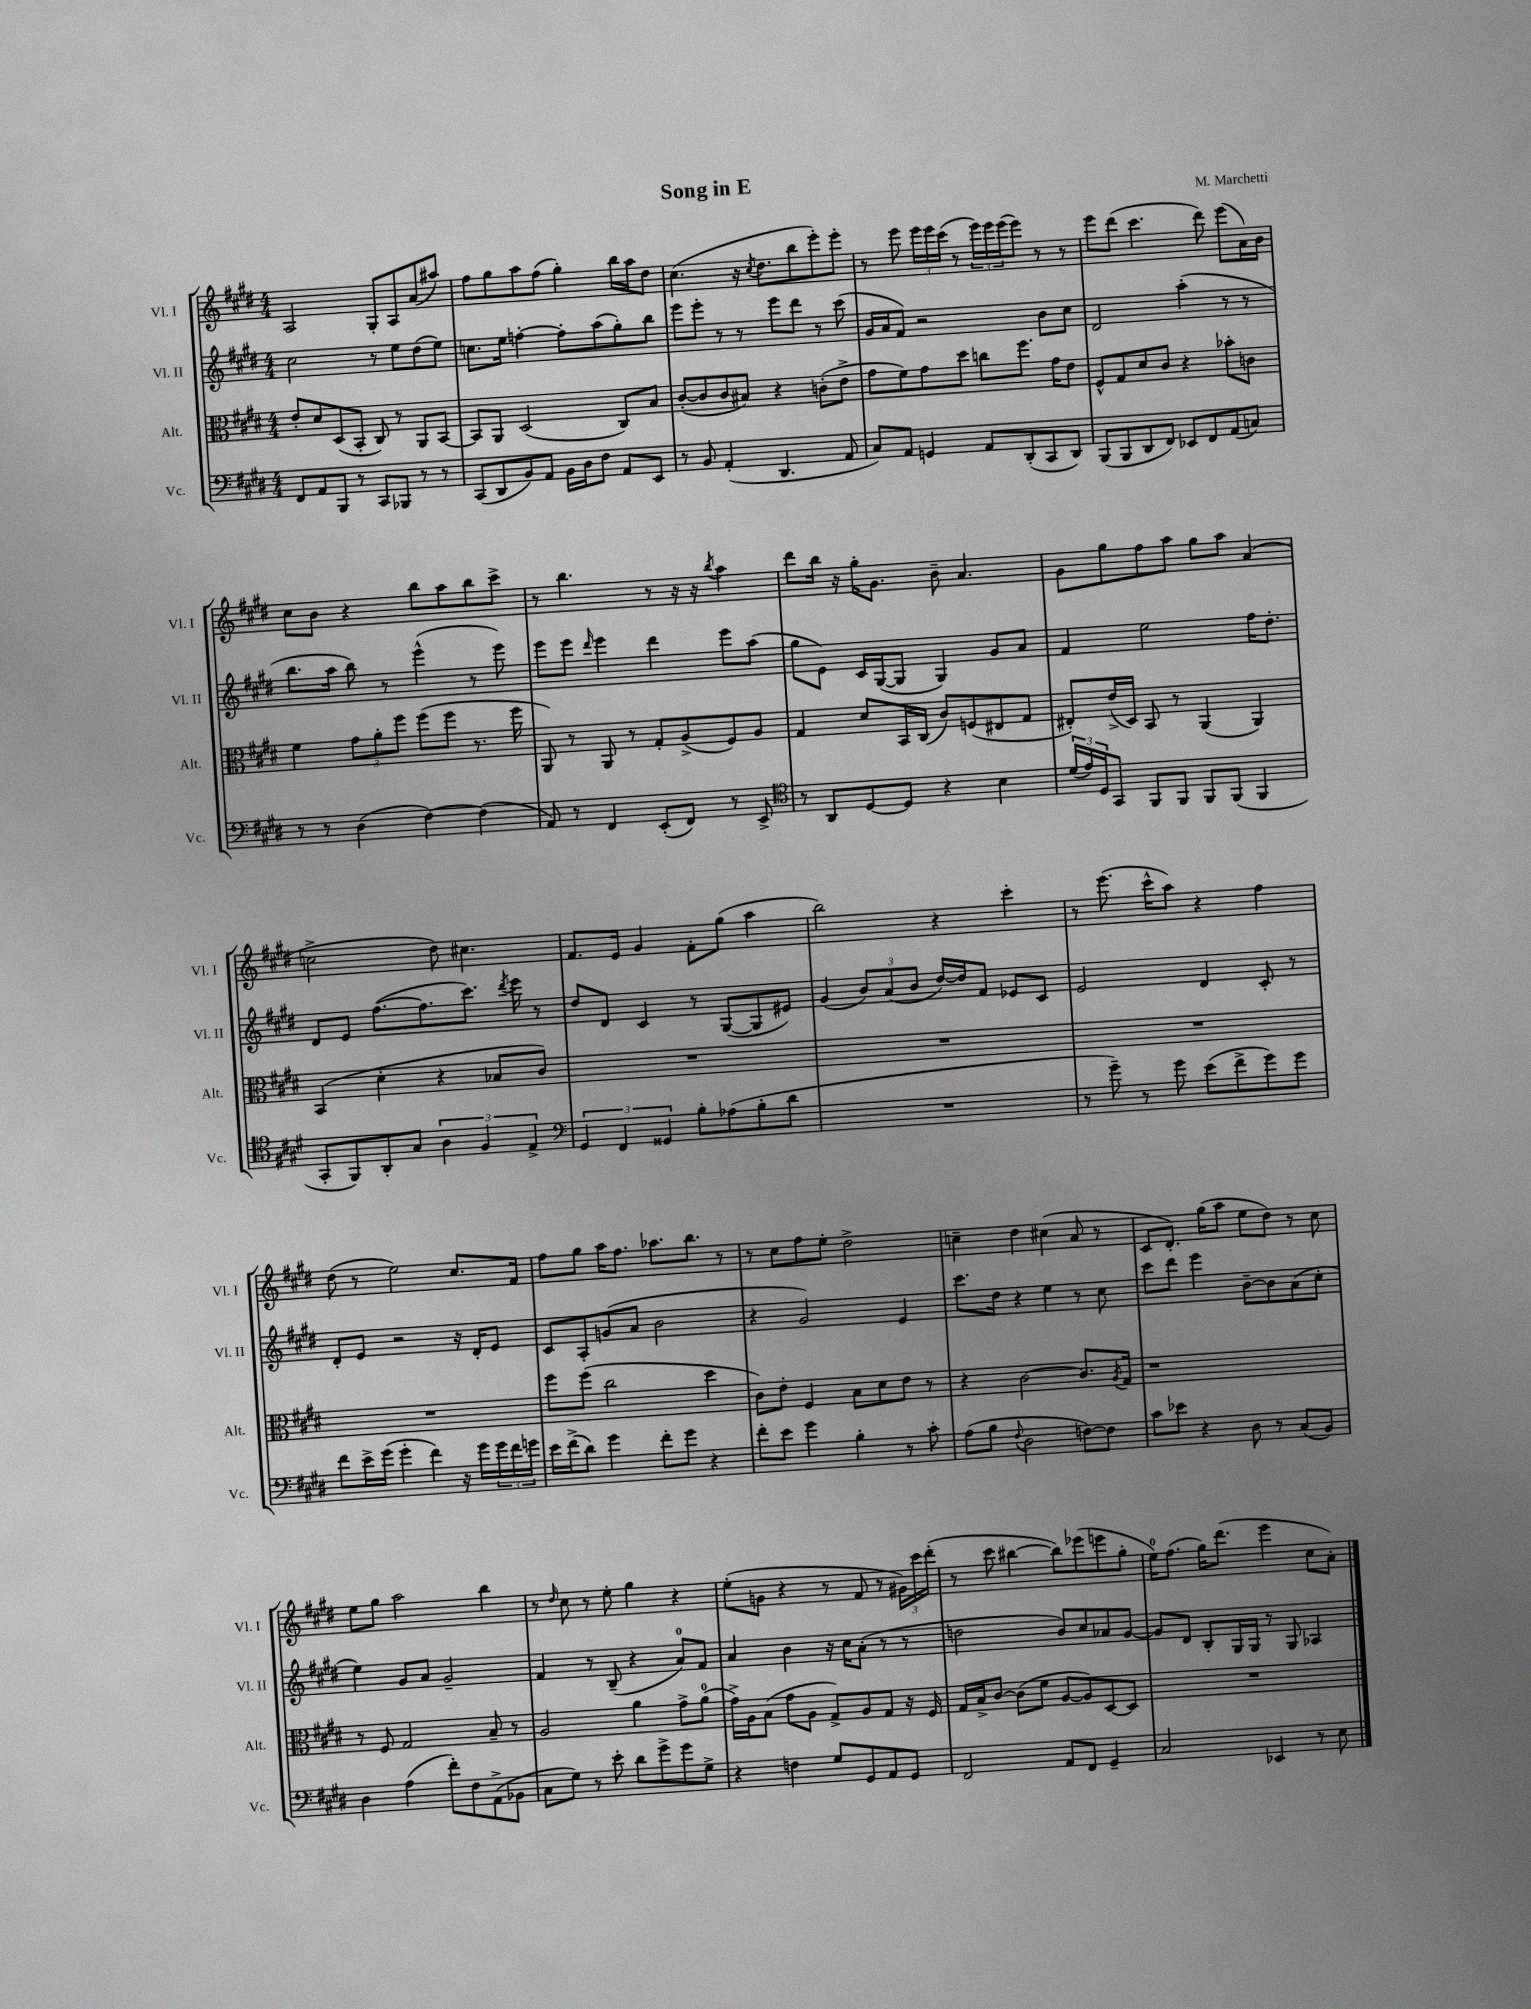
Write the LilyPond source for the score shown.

\header { title = "Song in E" composer = "M. Marchetti" }
<<
\new StaffGroup <<
\new Staff = "s0" \with { instrumentName = "Vl. I" shortInstrumentName = "Vl. I" } {
    \clef treble \key e \major \numericTimeSignature \time 4/4
    a2 gis8-. a8 a'8( ais''8) |
    fis''8 gis''8 a''8 fis''8( gis''4-.) b''16 a''16 dis''8 |
    cis''4.( r16 \acciaccatura { cis''8 } dis''8. b''8 e'''8-.) e'''8-. |
    r8 e'''8 \tuplet 3/2 { e'''16 e'''16 cis'''16( } r8 \tuplet 3/2 { e'''16) e'''16 e'''16( } e'''8) r8 r8 |
    e'''8 dis'''8( cis'''4. dis'''8) e'''8( a'16) b'16 |
    cis''8 b'8 r4 b''8 a''8 b''8 cis'''8-> |
    r8 b''4. r8 r16 r16 \acciaccatura { b''8 } a''4 |
    dis'''8 b''16 r16 gis''16-. gis'8. b'8-- a'4. |
    gis'8 gis''8 fis''8 a''8 gis''8 a''8 a'4( |
    c''2-> dis''8) cis''4. |
    fis'8. e'16 gis'4 fis'8-. gis''8( a''4 |
    b''2) r4 cis'''4-. |
    r8 e'''8.( cis'''16-^ a''8) r4 fis''4 |
    dis''8( r8 e''2) cis''8. fis'16 |
    fis''8 gis''8 a''16 fis''8. aes''8. b''8. r8 |
    r8 cis''8 fis''8 e''8-. dis''2-> |
    c''4-- dis''4 cis''4( a'8 r8 |
    cis'8 dis'8.-.) gis''16( a''8 e''8 dis''8) r8 cis''8 |
    e''8 gis''8 a''2 b''4 |
    r8 \grace { dis''16 } cis''8 r8 e''8-. gis''4 r4 |
    e''8-.( g'8 r4 r8 fis'8 r8 \tuplet 3/2 { gis'16) cis'''16 dis'''16-.( } |
    r8 cis'''8 bis''4~ bis''8) ees'''8( e'''8 gis''8-. |
    e''16-0) fis''8.( gis''16) dis'''8.( e'''4 cis''8 a'8-.) \bar "|." |
}
\new Staff = "s1" \with { instrumentName = "Vl. II" shortInstrumentName = "Vl. II" } {
    \clef treble \key e \major \numericTimeSignature \time 4/4
    cis''2 r8 e''8 dis''8( e''8) |
    c''8. e''16 f''4~-. f''8-. a''8( gis''8-.) b''8 |
    e'''8 e'''8-. r8 r8 e'''8 dis'''8 r8 cis'''8( |
    gis'16 a'16 fis'8) r2 b'8 cis''8 |
    dis'2 a''4-.( r8 r8 |
    b''8. a''16 b''8) r8 e'''4-^( r8 e'''8) |
    e'''8 e'''8 \grace { dis'''16 } e'''4 dis'''4 e'''8 a''8( |
    gis''8 e'8) cis'16 gis16~( gis8 gis4) gis'8 a'8 |
    fis'4 e''2 fis''16 dis''8.-. |
    dis'8 e'8 fis''8.~( fis''8. cis'''8.) \acciaccatura { dis'''8 } e'''16 r8 |
    dis''8 dis'8 cis'4 r8 gis8~( gis8 eis'8) |
    gis'4( \tuplet 3/2 { b'8) a'8( b'8 } dis''16~) dis''16 fis'8 ees'8 cis'8 |
    e'2 dis'4 cis'8-. r8 |
    dis'8-. e'8 r2 r16 dis'16-. e'8 |
    cis'8 a8-. g'8( a'8 b'2 |
    r4 gis'2) e'4 |
    cis'''8. dis''16 r4 e''4 r8 cis''8 |
    cis'''8 dis'''8 e'''4 b'8~-- b'8 a'8( cis''8-. |
    e''4) gis'8 a'8 gis'2-- |
    fis'4 r8 b8--( r4 a'8-0) fis'8 |
    a'4 b'4 r16 cis''16 a'8-.( r8 r8 |
    d''2 b'8) cis''8 aes'8 gis'8~ |
    gis'8 dis'8 b8-. gis16 gis16 r8 gis8 aes4 \bar "|." |
}
\new Staff = "s2" \with { instrumentName = "Alt." shortInstrumentName = "Alt." } {
    \clef alto \key e \major \numericTimeSignature \time 4/4
    e'8-. dis'8 dis8( b,8-. cis8) r8 a,8 b,8~ |
    b,8 a,8 dis2( cis8) b8 |
    cis'8~-.( cis'8 cis'8 bis8) r4 c'8-.( e'8-> |
    gis'8 fis'8) gis'8 dis''8 c''8 fis''8. gis'16 e'8 |
    fis8-^ gis8 dis'8 cis'8 r4 bes'8-. c'8 |
    fis'4 \tuplet 3/2 { gis'8 a'8-. fis''8 } fis''8( fis''8 r8. fis''16 |
    a,8) r8 a,8 r8 gis8-. a8->( fis8) a8 |
    gis4 dis'8 b,16 cis16( cis'8) f8( eis8 gis8 |
    eis8-.) e'16->( dis16) b,8 r8 a,4( a,4) |
    b,4( dis'4-. r4 bes8 cis'8) |
    R1 |
    R1 |
    R1 |
    R1 |
    fis''8 fis''8( cis''2 dis''4 |
    cis'8) e'8-. fis4 b8 dis'8 e'8 r8 |
    r4 cis'2~ cis'8. \acciaccatura { a8 } gis16 |
    r1 |
    r8 fis8 gis2 b8-- r8 |
    a2 a'4 gis'8-> a'8-0( |
    gis'16->) a16 b8( gis'8 a8 gis8->) a8 gis8 r16 fis16 |
    gis16 b16-> cis'8~ cis'8( fis'8 a8~ a8) dis8~ dis8 |
    R1 \bar "|." |
}
\new Staff = "s3" \with { instrumentName = "Vc." shortInstrumentName = "Vc." } {
    \clef bass \key e \major \numericTimeSignature \time 4/4
    fis,8 a,8 b,,8 r8 cis,8 bes,,8 r8 r8 |
    cis,8( dis,8 b,8) a,8 b,16 dis16 fis8 a,8 e,8 |
    r8 b,8 a,4-.( dis,4. a,8 |
    cis8) a,8 g,4 a,8 dis,8-.( cis,8 dis,8) |
    b,,8( b,,8 dis,8 fis,8) ees,8 fis,8 a,8( c8) |
    r8 r8 dis4( fis4~) fis4( |
    a,8) r8 fis,4 e,8-.( fis,8) r8 e,8-> |
    \clef tenor r8 a,8 dis8~ dis8 r4 b4 |
    \tuplet 3/2 { dis'16( e'16) dis16 } gis,8 fis,8 fis,8 fis,8 fis,8( fis,4 |
    gis,8-. fis,8) a,8-. gis8 \tuplet 3/2 { a4 fis4 e4-> } |
    \clef bass \tuplet 3/2 { gis,4 fis,4 gisis,4 } b8-. aes8( b8-. dis'8 |
    R1 |
    r8 gis'8--) r8 gis'8 e'8( fis'8-> gis'8) gis'8 |
    fis'8 e'16-> gis'16( gis'4-. fis'4) r16 gis'16 \tuplet 3/2 { gis'16 fis'16 g'16 } |
    e'16 fis'16->( dis'8) gis'4 fis'8-. gis'8 r4 |
    fis'8-. e'8 gis'4 b4-. r8 cis'8-. |
    a8( b8 \appoggiatura { fis8 } dis2 f8~) f8 |
    cis'8 ees'8 r4 dis8 r8 cis8( b,8) |
    dis4 a4( fis'8-.) fis8 a,8->( bes,8 |
    cis8 gis8) r8 e'8-. dis'8 gis'8-> gis'8 gis8-> |
    r4 f4 gis8 gis,8 a,8 gis,8 |
    fis,2 a,8 fis,8 gis,4-- |
    cis2 ees,4 r8 e8 \bar "|." |
}
>>
>>
\layout { \context { \Score \remove "Bar_number_engraver" } }
